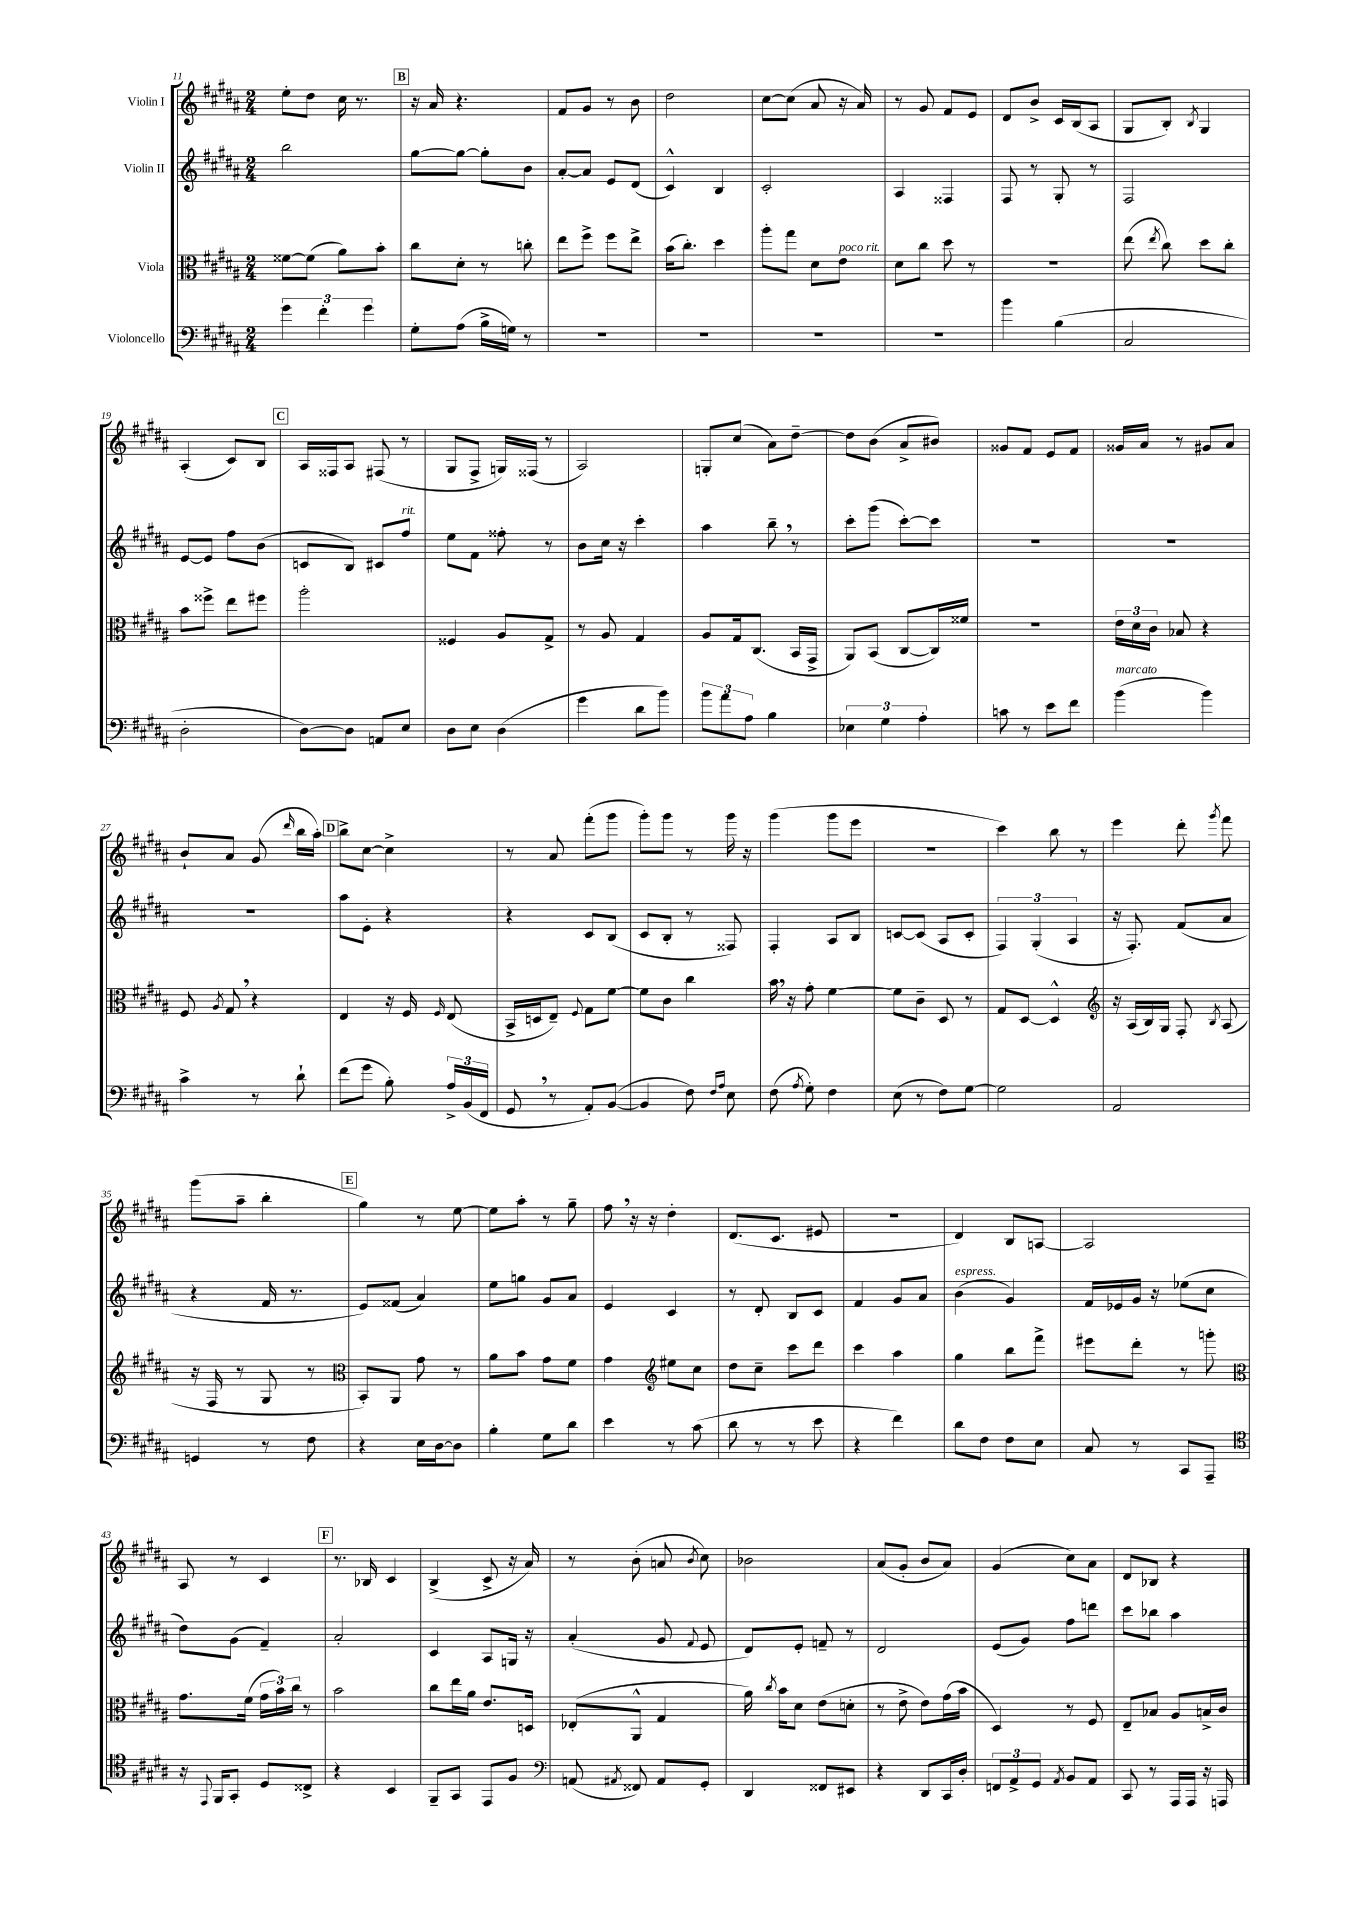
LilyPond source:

<<
\new StaffGroup <<
\new Staff = "s0" \with { instrumentName = "Violin I" } {
    \clef treble \key b \major \numericTimeSignature \time 2/4
    \autoBeamOff e''8[-. dis''8] cis''16 r8. |
    \mark \markup { \box "B" } r16 ais'16 r4. |
    fis'8[ gis'8] r8 b'8 |
    dis''2 |
    cis''8[~ cis''8]( ais'8 r16 ais'16) |
    r8 gis'8 fis'8[ e'8] |
    dis'8[ b'8]-> cis'16[ b16( ais8] |
    gis8[ b8]-.) \acciaccatura { b8 } gis4 |
    ais4-.( cis'8[) b8] |
    \mark \markup { \box "C" } ais16[ fisis16 ais8] fis8( r8 |
    gis8[ fis8]-> g16[) fisis16]( r8 |
    ais2) |
    g8[-. cis''8]( ais'8[) dis''8]~-- |
    dis''8[ b'8]( ais'8[-> bis'8]) |
    gisis'8[ fis'8] e'8[ fis'8] |
    gisis'16[ ais'16] r8 gis'8[ ais'8] |
    b'8[-! ais'8] gis'8( \grace { dis'''16 } b''16[ ais''16]-.) |
    \mark \markup { \box "D" } b''8[-> cis''8]~ cis''4-> |
    r8 ais'8 fis'''8[-.( gis'''8] |
    gis'''8[-.) gis'''8] r8 gis'''16 r16 |
    gis'''4( gis'''8[ e'''8] |
    r2 |
    cis'''4) b''8 r8 |
    e'''4 dis'''8-. \acciaccatura { gis'''8 } fis'''8 |
    gis'''8[( ais''8]-- b''4-. |
    \mark \markup { \box "E" } gis''4) r8 e''8~ |
    e''8[ ais''8]-. r8 gis''8-- |
    fis''8 \breathe r16 r16 dis''4-. |
    dis'8.[( cis'8.] eis'8 |
    r2 |
    dis'4) b8[ a8]~ |
    a2 |
    ais8 r8 cis'4 |
    \mark \markup { \box "F" } r8. bes16 cis'4 |
    b4->( cis'8-> r16 ais'16) |
    r8 b'8-.( a'8 \acciaccatura { b'8 } cis''8) |
    bes'2 |
    ais'8[( gis'8]-. b'8[ ais'8]) |
    gis'4( cis''8[) ais'8] |
    dis'8[ bes8] r4 \bar "|." |
}
\new Staff = "s1" \with { instrumentName = "Violin II" } {
    \clef treble \key b \major \numericTimeSignature \time 2/4
    \autoBeamOff b''2 |
    \mark \markup { \box "B" } gis''8[~ gis''8]~ gis''8[-. b'8] |
    ais'8[~-. ais'8] e'8[ dis'8]( |
    cis'4-^) b4 |
    cis'2-. |
    ais4 fisis4 |
    fis8 r8 gis8-. r8 |
    fis2 |
    e'8[~ e'8] fis''8[ b'8]( |
    \mark \markup { \box "C" } c'8[ b8]) cis'8[ fis''8]^\markup { \italic "rit." } |
    e''8[ fis'8] fisis''8-. r8 |
    b'8[ cis''16] r16 cis'''4-. |
    ais''4 b''8-- \breathe r8 |
    cis'''8[-. gis'''8]( cis'''8[~-.) cis'''8] |
    R2 |
    R2 |
    R2 |
    \mark \markup { \box "D" } ais''8[ e'8]-. r4 |
    r4 cis'8[ b8]( |
    cis'8[ b8]-. r8 fisis8) |
    fis4-. ais8[ b8] |
    c'8[~ c'8]( ais8[ c'8]-. |
    \tuplet 3/2 { fis4) gis4-.( ais4 } |
    r16 fis8.-.) fis'8[( ais'8] |
    r4 fis'16 r8. |
    \mark \markup { \box "E" } e'8[) fisis'8]( ais'4) |
    e''8[ g''8] gis'8[ ais'8] |
    e'4 cis'4 |
    r8 dis'8-. b8[ cis'8] |
    fis'4 gis'8[ ais'8] |
    b'4^\markup { \italic "espress." }( gis'4) |
    fis'16[ ees'16 gis'16] r16 ees''8[( cis''8] |
    dis''8[) gis'8]( fis'4--) |
    \mark \markup { \box "F" } ais'2-. |
    cis'4 ais8[ g16] r16 |
    ais'4-.( gis'8 \appoggiatura { fis'8 } e'8 |
    dis'8[) e'8]-. f'8-- r8 |
    dis'2 |
    e'8[( gis'8]) fis''8[ d'''8] |
    cis'''8[ bes''8] ais''4 \bar "|." |
}
\new Staff = "s2" \with { instrumentName = "Viola" } {
    \clef alto \key b \major \numericTimeSignature \time 2/4
    \autoBeamOff fisis'8[~ fisis'8]( ais'8[) b'8]-. |
    \mark \markup { \box "B" } cis''8[ dis'8]-. r8 c''8-. |
    e''8[ fis''8]-> fis''8[ e''8]-> |
    b'16[( cis''8.]-.) dis''4 |
    ais''8[-. gis''8] dis'8[ e'8]^\markup { \italic "poco rit." } |
    dis'8[ cis''8] dis''8 r8 |
    R2 |
    e''8( \acciaccatura { e''8 } cis''8) dis''8[ cis''8]-. |
    b'8[ fisis''8]-> e''8[ fis''8] |
    \mark \markup { \box "C" } ais''2-. |
    fisis4 ais8[ gis8]-> |
    r8 ais8 gis4 |
    ais8[ gis16 cis8.]( b,16[ gis,16]-> |
    ais,8[) b,8]( cis8[~ cis16) fisis'16] |
    R2 |
    \tuplet 3/2 { e'16[ dis'16 cis'16] } bes8 r4 |
    fis8 \acciaccatura { ais8 } gis8 \breathe r4 |
    \mark \markup { \box "D" } e4 r16 fis16 \grace { fis16 } e8( |
    b,16[-> d16 e8]--) \appoggiatura { fis8 } gis8[ fis'8]~ |
    fis'8[ cis'8] cis''4 |
    b'16 \breathe r16 gis'8-. fis'4~ |
    fis'8[ cis'8]-- dis8 r8 |
    gis8[ dis8]~ dis4-^ |
    \clef treble r16 ais16[( b16) gis16] fis8-. \acciaccatura { b8 } ais8( |
    r16 fis16 r8 gis8 r8 |
    \mark \markup { \box "E" } \clef alto b,8[-.) ais,8] gis'8 r8 |
    ais'8[ b'8] gis'8[ fis'8] |
    gis'4 \clef treble eis''8[ cis''8] |
    dis''8[ cis''8]-- cis'''8[ dis'''8] |
    cis'''4 ais''4 |
    gis''4 b''8[ fis'''8]-> |
    eis'''8[ dis'''8]-. r8 g'''8-. |
    \clef alto gis'8.[ fis'16]( \tuplet 3/2 { gis'16[ b'16) cis''16] } r8 |
    \mark \markup { \box "F" } b'2 |
    cis''8[ e''16 ais'16] e'8.[ d16] |
    ees8[-.( ais,8]-^ gis4 |
    ais'16) \acciaccatura { cis''8 } b'16[ dis'8] e'8[( d'8]-. |
    r8 e'8-> e'8[) gis'16( b'16] |
    dis4) r8 fis8 |
    e8[-- bes8] ais8[ b16-> cis'16] \bar "|." |
}
\new Staff = "s3" \with { instrumentName = "Violoncello" } {
    \clef bass \key b \major \numericTimeSignature \time 2/4
    \autoBeamOff \tuplet 3/2 { gis'4 fis'4-. gis'4 } |
    \mark \markup { \box "B" } gis8[-. ais8]( b16[-> g16]) r8 |
    R2 |
    R2 |
    R2 |
    R2 |
    b'4 b4( |
    cis2 |
    dis2-. |
    \mark \markup { \box "C" } dis8[~) dis8] a,8[ e8] |
    dis8[ e8] dis4( |
    gis'4 dis'8[ b'8]) |
    \tuplet 3/2 { b'8[ ais'8 ais8] } b4 |
    \tuplet 3/2 { ees4 gis4 ais4-. } |
    c'8 r8 e'8[ fis'8] |
    b'4^\markup { \italic "marcato" }( b'4) |
    cis'4-> r8 dis'8-! |
    \mark \markup { \box "D" } fis'8[( gis'8] b8-.) \tuplet 3/2 { ais16[-> b,16( fis,16] } |
    gis,8 \breathe r8 ais,8[-.) b,8]~( |
    b,4 fis8) \grace { fis16[ ais16] } e8 |
    fis8( \acciaccatura { ais8 } gis8-.) fis4 |
    e8( r8 fis8[) gis8]~ |
    gis2 |
    ais,2 |
    g,4 r8 fis8 |
    \mark \markup { \box "E" } r4 e16[ dis16~ dis8] |
    b4-. gis8[ dis'8] |
    e'4 r8 cis'8( |
    dis'8 r8 r8 e'8 |
    r4 fis'4) |
    dis'8[ fis8] fis8[ e8] |
    cis8 r8 cis,8[ ais,,8]-- |
    \clef tenor r16 \appoggiatura { e,8 } fis,16[ gis,8]-. dis8[ cisis8]-> |
    \mark \markup { \box "F" } r4 b,4 |
    fis,8[-- gis,8] e,8[ fis8] |
    \clef bass a,8( \acciaccatura { ais,8 } fisis,8) ais,8[ gis,8]-. |
    dis,4 fisis,8[ eis,8] |
    r4 dis,8[ cis,16 dis16]-. |
    \tuplet 3/2 { f,8[ ais,8-> gis,8] } \acciaccatura { ais,8 } b,8[ ais,8] |
    cis,8 r8 ais,,16[ ais,,16] r16 a,,16 \bar "|." |
}
>>
>>
\layout { \context { \Score currentBarNumber = #11 } }
